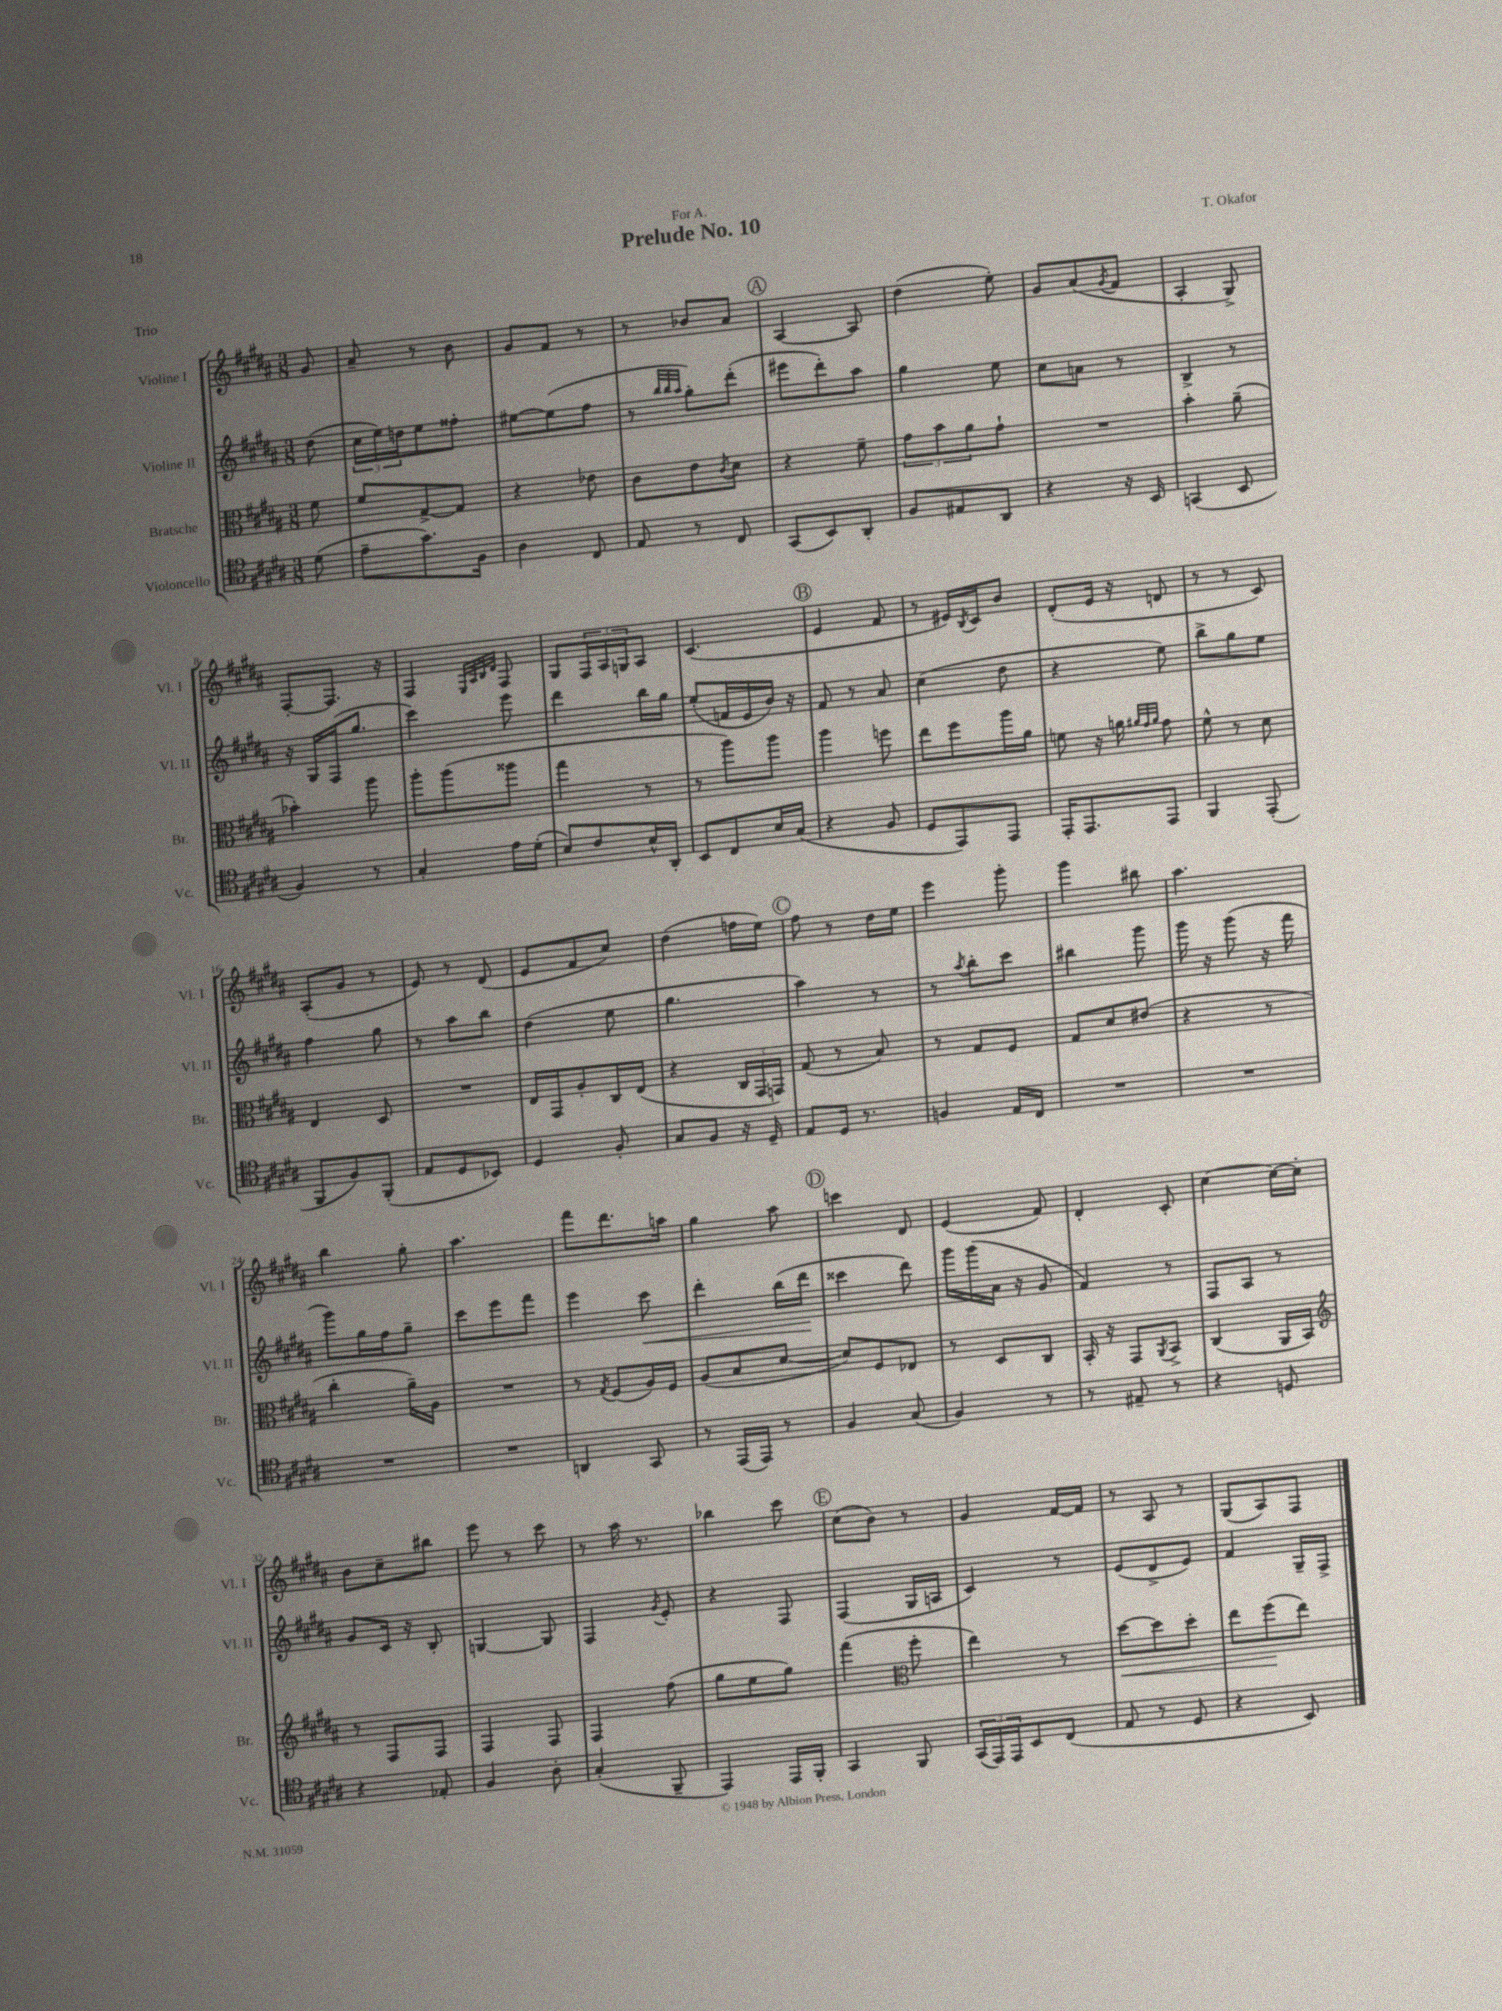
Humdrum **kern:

**kern	**kern	**dynam	**kern	**dynam	**kern
*part4	*part3	*part3	*part2	*part2	*part1
*staff4	*staff3	*staff3	*staff2	*staff2	*staff1
*I"Violoncello	*I"Bratsche	*	*I"Violine II	*	*I"Violine I
*I'Vc.	*I'Br.	*	*I'Vl. II	*	*I'Vl. I
*clefC4	*clefC3	*	*clefG2	*	*clefG2
*k[f#c#g#d#a#]	*k[f#c#g#d#a#]	*	*k[f#c#g#d#a#]	*	*k[f#c#g#d#a#]
*M3/8	*M3/8	*	*M3/8	*	*M3/8
=	=	=	=	=	=
(8d#\	8f#\	.	(8dd#\	.	8g#/
=1	=1	=1	=1	=1	=1
8e~\L	8f#/L	.	24cc#\LL	.	8a#~/
.	.	.	24ee\)	.	.
.	.	.	24ddn\J	.	.
8.g#\)	[8G#^/	.	8ee\	.	8r
.	8G#/J]	.	8ff##X'\J	.	8b\
16F#\Jk	.	.	.	.	.
=2	=2	=2	=2	=2	=2
4A#\	4r	.	[8ee#X\L	.	8g#/L
.	.	.	(8ee#\]	.	8f#/J
8C#/	8e-X\	.	8ff#\J	.	8r
=3	=3	=3	=3	=3	=3
8E/	8c#\L	.	8r	.	8r
.	.	.	32qqbb/LLL	.	.
.	.	.	32qqbb/	.	.
.	.	.	32qqaa#/JJJ	.	.
8r	8e\	.	8gg#'\L)	.	8b-X/L
.	8qc#/	.	.	.	.
8C#/	8d#\J	.	(8ddd#'\J	.	8a#/J
!!LO:REH:place=s1:t=A
=4	=4	=4	=4	=4	=4
(8GG#/L	4r	.	8eee#X\L	.	[4A#/
8BB/)	.	.	8ddd#'\)	.	.
8AA#'/J	8f#~\	.	8aa#\J	.	8A#/]
=5	=5	=5	=5	=5	=5
8F#/L	12g#\L	.	4gg#\	.	(4dd#\
.	12b\	.	.	.	.
8E#X/	.	.	.	.	.
.	12a#\	.	.	.	.
8AA#/J	8g#`\J	.	8ee\	.	8ee'\)
=6	=6	=6	=6	=6	=6
4r	4.r	.	8cc#\L	.	8g#/L
.	.	.	8an\J	.	(8a#/
.	.	.	.	.	8qg#/
16r	.	.	8r	.	8f#/J
16BB/	.	.	.	.	.
=7	=7	=7	=7	=7	=7
(4GGn/	4b'\	.	4B^/	.	4A#'/
8BB/	(8a#~\	.	8r	.	8G#^/)
!!LO:LB:g=z
=8	=8	=8	=8	=8	=8
4F#/)	4b-X'\)	.	16r	.	[8F#'/L
.	.	.	16G#/LL	.	.
.	.	.	(16F#/J	.	8.F#/J]
.	.	.	8.gg#/J	.	.
8r	8aa#\	.	.	.	.
.	.	.	.	.	16r
=9	=9	=9	=9	=9	=9
4G#'/	8aa#'\L	.	4ccc#\)	.	4F#/
.	(8aa#\	.	.	.	.
.	.	.	.	.	32qqE/LLL
.	.	.	.	.	32qqA#/
.	.	.	.	.	32qqB/
.	.	.	.	.	32qqd#/JJJ
16e\LL	8aa##X\J	.	8eee\	.	8F#/
(16d#'\JJ	.	.	.	.	.
=10	=10	=10	=10	=10	=10
8B/L)	4gg#\	.	4ddd#\	.	8G#/L
8c#/	.	.	.	.	24F#/L
.	.	.	.	.	24A#/
.	.	.	.	.	24Gn/J
16B^^/L	8r	.	16bb\LL	.	8A#/J
16AA#'/JJ	.	.	16gg#\JJ	.	.
=11	=11	=11	=11	=11	=11
8BB/L	8r	.	(8ee'/L	.	(4.c#/
8C#/	8aa#\L)	.	16fn/L	.	.
.	.	.	16e/	.	.
16B/L	8aa#\J	.	16b/JJ)	.	.
(16G#/JJ	.	.	16r	.	.
!!LO:REH:place=s1:t=B
=12	=12	=12	=12	=12	=12
4r	4aa#\	.	8f#/	.	4e/
.	.	.	8r	.	.
8F#/	8ffn\	.	8a#/	.	8f#/
=13	=13	=13	=13	=13	=13
8D#/L	8ee\L	.	(4cc#\	.	8r
8EE/)	8ff#\	.	.	.	16e#X/LL)
.	.	.	.	.	8qB/
.	.	.	.	.	16c#/J
8EE/J	16aa#\L	.	8dd#\	.	8b/J
.	16a#\JJ	.	.	.	.
=14	=14	=14	=14	=14	=14
16EE'/KL	8fn\	.	4r	.	(8d#'/L
8.EE/	.	.	.	.	.
.	16r	.	.	.	16e/Jk
.	16an\	.	.	.	16r
.	32qqa#X/LLL	.	.	.	.
.	32qqg#/	.	.	.	.
.	32qqa#/JJJ	.	.	.	.
8EE/J	8g#\	.	8ee\)	.	8dn/
=15	=15	=15	=15	=15	=15
4FF#/	8f#^^\	.	8bb^\L	.	8r
.	8r	.	8gg#\	.	8r
(8EE'/	8d#\	.	8ee\J	.	8c#/)
!!LO:LB:g=z
=16	=16	=16	=16	=16	=16
8FF#/L	4E/	.	4ff#\	.	(8A#'/L
8F#/)	.	.	.	.	8g#/J
(8FF#'/J	8D#/	.	8gg#\	.	8r
=17	=17	=17	=17	=17	=17
8E/L	4.r	.	8r	.	8e/)
8D#/	.	.	8aa#\L	.	8r
8BB-X/J)	.	.	8bb\J	.	(8d#/
=18	=18	=18	=18	=18	=18
4D#/	16E/LL	.	(4dd#\	.	8e/L
.	16GG#/J	.	.	.	.
.	8A#'/	.	.	.	8f#/
8F#'/	16C#/L	.	8ee\	.	8cc#/J)
.	(16E/JJ	.	.	.	.
=19	=19	=19	=19	=19	=19
8G#/L	4r	.	4.gg#\	.	(4dd#\
8F#/J	.	.	.	.	.
16r	24C#/LL	.	.	.	16ffn\LL
.	24GG#/	.	.	.	.
16D#~/	.	.	.	.	16ee\JJ)
.	24GGn/JJ)	.	.	.	.
!!LO:REH:place=s1:t=C
=20	=20	=20	=20	=20	=20
8E/L	(8G#/	.	4aa#\)	.	8ff#\
16D#/Jk	8r	.	.	.	8r
8.r	.	.	.	.	.
.	8B/)	.	8r	.	16dd#\LL
.	.	.	.	.	16ee\JJ
=21	=21	=21	=21	=21	=21
4Fn/	8r	.	8r	.	4eee\
.	.	.	8qaa#/	.	.
.	8G#/L	.	8bb'\L	.	.
16E/LL	8F#/J	.	8ccc#\J	.	8ggg#'\
16C#/JJ	.	.	.	.	.
=22	=22	=22	=22	=22	=22
4.r	8G#/L	.	4bb#X\	.	4ggg#\
.	8d#/	.	.	.	.
.	(8e#X/J	.	8ggg#\	.	8bb#X\
=23	=23	=23	=23	=23	=23
4.r	4r	.	16ggg#\	.	4.aa#\
.	.	.	16r	.	.
.	.	.	(8ggg#\	.	.
.	8r	.	16r	.	.
.	.	.	16fff#\	.	.
!!LO:LB:g=z
=24	=24	=24	=24	=24	=24
4.r	4cc#'\	.	8ggg#\L)	.	4bb\
.	.	.	16gg#\L	.	.
.	.	.	16ff#\J	.	.
.	16a#~\LL)	.	8gg#~\J	.	8gg#'\
.	16A#\JJ	.	.	.	.
=25	=25	=25	=25	=25	=25
4.r	4.r	.	8ccc#\L	.	4.aa#\
.	.	.	8eee\	.	.
.	.	.	8fff#\J	.	.
=26	=26	=26	=26	=26	=26
4AAn/	8r	.	4eee\	.	8fff#\L
.	8qG#/	.	.	.	.
.	(8F#/L	.	.	.	8.ddd#\
!	!	!	!	!LO:HP:b	!
8GG#/	16A#/L)	.	8ccc#\	<	.
.	16F#/JJ	.	.	.	16aan\Jk
=27	=27	=27	=27	=27	=27
8r	(8A#/L	.	4ddd#'\	.	4gg#\
(16EE/LL	8B/	.	.	.	.
16EE/JJ)	.	.	.	.	.
8r	[8d#/J	.	(16bb\LL	.	8aa#\
.	.	.	16ddd#\JJ	.	.
.	.	.	.	[	.
!!LO:REH:place=s1:t=D
=28	=28	=28	=28	=28	=28
4F#/	8d#/L])	.	4ccc##X\	.	4cccn\
.	8F#/	.	.	.	.
(8G#/	8E-X/J	.	8ddd#\)	.	8d#/
=29	=29	=29	=29	=29	=29
4F#/)	8r	.	16ggg#\LL	.	(4e/
.	.	.	(16ggg#\	.	.
.	8D#/L	.	16a#\JJ	.	.
.	.	.	16r	.	.
8r	8C#/J	.	8g#/	.	8f#/)
=30	=30	=30	=30	=30	=30
8r	16BB'/	.	4f#/)	.	4d#'/
.	16r	.	.	.	.
8E#X~/	8GG#/L	.	.	.	.
.	8qAA#/	.	.	.	.
8r	8BB^/J	.	8r	.	8c#'/
=31	=31	=31	=31	=31	=31
4r	(4C#/	.	8F#/L	.	[4cc#\
.	.	.	8A#/J	.	.
8Dn/	16AA#/LL	.	8r	.	16cc#\LL_
.	16BB/JJ)	.	.	.	16cc#'\JJ]
!!LO:LB:g=z
=32	=32	=32	=32	=32	=32
*	*clefG2	*	*	*	*
4r	8r	.	8g#/L	.	8b\L
.	8F#/L	.	16c#/Jk	.	8cc#~\
.	.	.	16r	.	.
8E-X'/	8F#/J	.	8B'/	.	8bb#X\J
=33	=33	=33	=33	=33	=33
4F#/	4F#/	.	[4Gn/	.	8eee\
.	.	.	.	.	8r
8A#'\	8F#/	.	8G/]	.	8ccc#\
=34	=34	=34	=34	=34	=34
(4G#'/	4F#/	.	4F#/	.	8r
.	.	.	.	.	16aa#\
.	.	.	.	.	8.r
.	.	.	8qg#/	.	.
8FF#~/	(8ff#\	.	8e'/	.	.
=35	=35	=35	=35	=35	=35
4EE/)	8gg#\L	.	4r	.	4bb-X\
.	8ee\	.	.	.	.
16EE/LL	8gg#\J)	.	8F#/	.	8ccc#\
16FF#'/JJ	.	.	.	.	.
!!LO:REH:place=s1:t=E
=36	=36	=36	=36	=36	=36
4GG#/	(4fff#\	.	(4F#/	.	(8cc#\L
.	.	.	.	.	8b\J)
*	*clefC3	*	*	*	*
8FF#/	8ff#'\	.	16G#/LL	.	8r
.	.	.	16An/JJ	.	.
=37	=37	=37	=37	=37	=37
(24GG#/LL	4ee\)	.	4c#/)	.	4g#/
24EE/)	.	.	.	.	.
24EE/J	.	.	.	.	.
8BB/	.	.	.	.	.
(8C#/J	8r	.	8r	.	[16f#/LL
.	.	.	.	.	16f#/JJ]
=38	=38	=38	=38	=38	=38
!	!	!LO:HP:b	!	!	!
8E/	[8dd#\L	<	(8e/L	.	8r
8r	8dd#\]	.	8d#^/	.	8A#/
8D#/	8dd#'\J	.	8e/J)	.	8r
=39	=39	=39	=39	=39	=39
4r	8ee\L	.	4f#/	.	(8G#/L
.	(8ff#\	.	.	.	8A#/)
8BB/)	8ee\J)	[	16G#~/LL	.	8F#/J
.	.	.	16F#^/JJ	.	.
==	==	==	==	==	==
*-	*-	*-	*-	*-	*-
